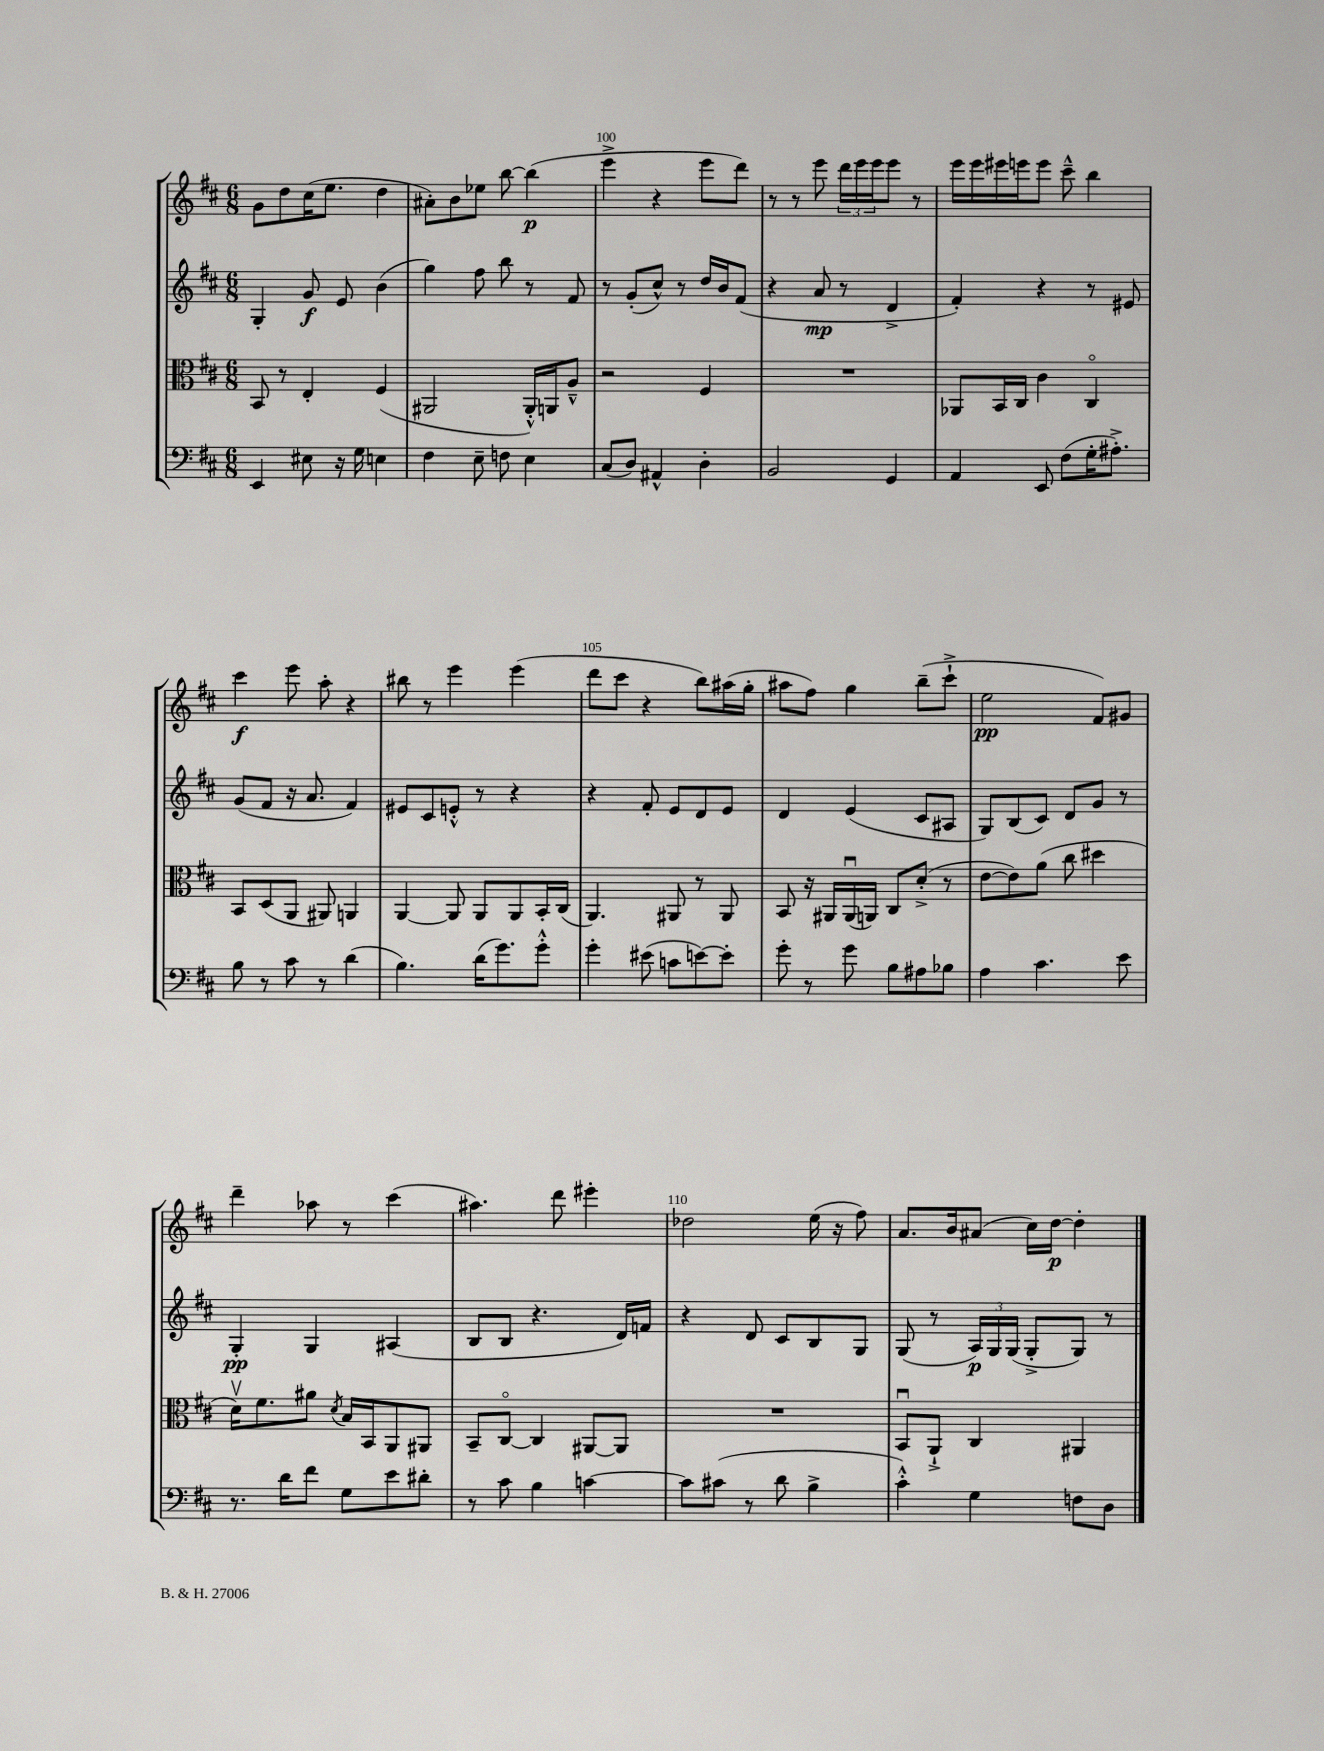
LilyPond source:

<<
\new StaffGroup <<
\new Staff = "s0" {
    \clef treble \key d \major \numericTimeSignature \time 6/8
    g'8 d''8 cis''16( e''8. d''4 |
    ais'8-.) b'8 ees''8 b''8~ b''4\p( |
    e'''4-> r4 e'''8 d'''8) |
    r8 r8 e'''8 \tuplet 3/2 { d'''16 e'''16 e'''16 } e'''8 r8 |
    e'''16 e'''16 eis'''16 e'''16 e'''8 cis'''8---^ b''4 |
    cis'''4\f e'''8 a''8-. r4 |
    bis''8 r8 e'''4 e'''4( |
    d'''8 cis'''8 r4 b''8) ais''16( g''16-. |
    ais''8 fis''8) g''4 b''8--( cis'''8-!-> |
    e''2\pp fis'8) gis'8 |
    d'''4-- aes''8 r8 cis'''4( |
    ais''4.) d'''8 eis'''4-. |
    des''2 e''16( r16 fis''8) |
    a'8. b'16 ais'8( cis''16) d''16~\p d''4-. \bar "|." |
}
\new Staff = "s1" {
    \clef treble \key d \major \numericTimeSignature \time 6/8
    g4-. g'8\f e'8 b'4( |
    g''4) fis''8 b''8 r8 fis'8 |
    r8 g'8-.( cis''8-^) r8 d''16 b'16 fis'8( |
    r4 a'8\mp r8 d'4-> |
    fis'4-.) r4 r8 eis'8 |
    g'8( fis'8 r16 a'8. fis'4) |
    eis'8 cis'8 e'8-.-^ r8 r4 |
    r4 fis'8-. e'8 d'8 e'8 |
    d'4 e'4( cis'8 ais8 |
    g8) b8( cis'8) d'8 g'8 r8 |
    g4-.\pp g4 ais4( |
    b8 b8 r4. d'16) f'16 |
    r4 d'8 cis'8 b8 g8 |
    g8( r8 \tuplet 3/2 { a16\p) g16 g16( } g8-.-> g8) r8 \bar "|." |
}
\new Staff = "s2" {
    \clef alto \key d \major \numericTimeSignature \time 6/8
    b,8 r8 e4-. fis4( |
    ais,2 ais,16-.-^) a,16 a8---^ |
    r2 fis4 |
    R2. |
    aes,8 b,16 cis16 cis'4 cis4\flageolet |
    b,8 d8( a,8 ais,8) a,4 |
    a,4~ a,8 a,8 a,8 b,16-. cis16( |
    a,4.) ais,8 r8 ais,8 |
    b,8 r16 ais,16 ais,16\downbow( a,16) cis8 d'8-.->( r8 |
    e'8~ e'8) a'8( cis''8 dis''4 |
    d'16\upbow) fis'8. ais'8 \acciaccatura { d'8 } b16 b,16 a,8 ais,8 |
    b,8-- cis8~\flageolet cis4 ais,8~ ais,8 |
    R2. |
    b,8\downbow a,8-!-> cis4 ais,4 \bar "|." |
}
\new Staff = "s3" {
    \clef bass \key d \major \numericTimeSignature \time 6/8
    e,4 eis8 r16 g16 e4 |
    fis4 e8-- f8 e4 |
    cis8( d8) ais,4-^ d4-. |
    b,2 g,4 |
    a,4 e,8 fis8( g16-. ais8.-.->) |
    b8 r8 cis'8 r8 d'4( |
    b4.) d'16( g'8.) g'8-.-^ |
    g'4-. eis'8( c'8 e'8~) e'8-. |
    g'8-. r8 g'8 b8 ais8 bes8 |
    a4 cis'4. e'8 |
    r8. d'16 fis'8 g8 e'8 dis'8-. |
    r8 cis'8 b4 c'4~ |
    c'8 cis'8( r8 d'8 b4-> |
    cis'4-.-^) g4 f8 d8 \bar "|." |
}
>>
>>
\layout { \context { \Score currentBarNumber = #98 \override BarNumber.break-visibility = ##(#f #t #t) barNumberVisibility = #(every-nth-bar-number-visible 5) } }
